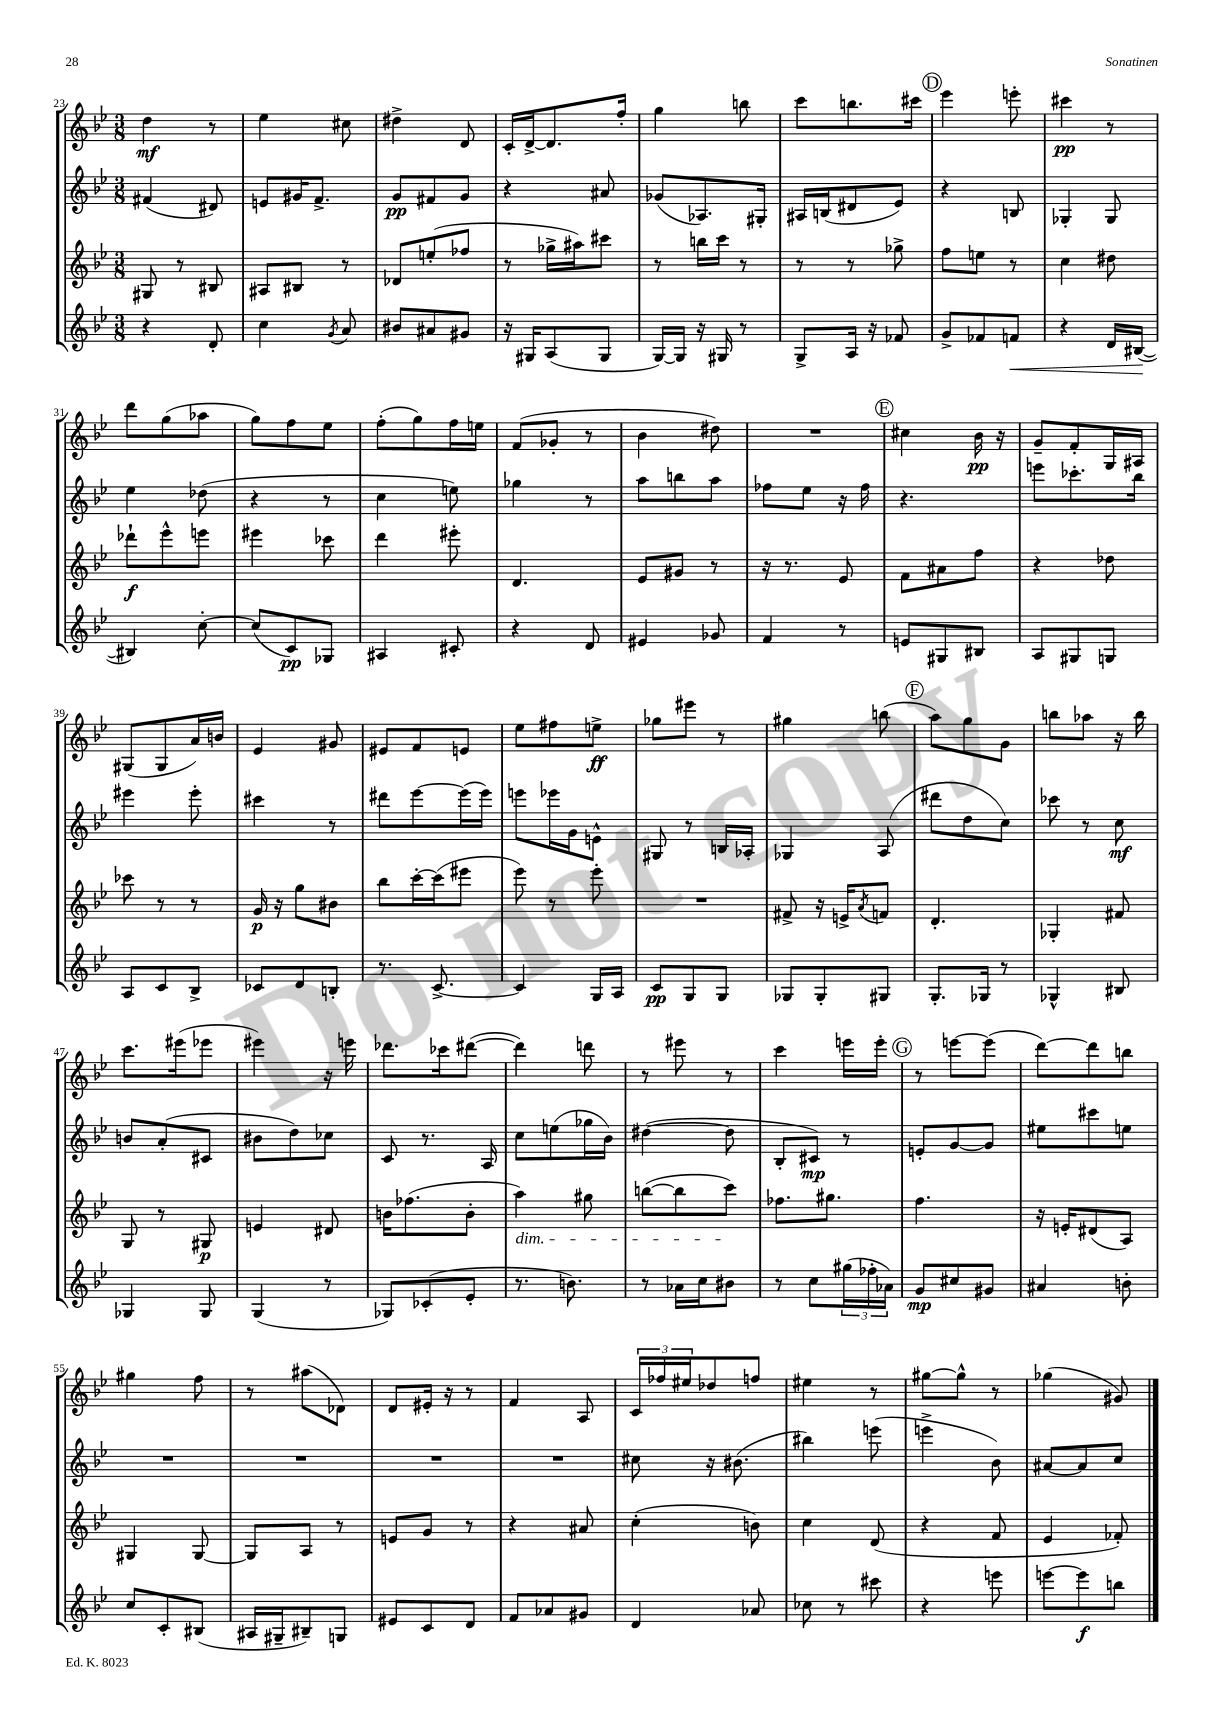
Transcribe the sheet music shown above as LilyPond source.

<<
\new StaffGroup <<
\new Staff = "s0" {
    \clef treble \key bes \major \numericTimeSignature \time 3/8
    d''4\mf r8 |
    ees''4 cis''8 |
    dis''4-> d'8 |
    c'16-. d'16~-> d'8. f''16-. |
    g''4 b''8 |
    c'''8 b''8. cis'''16 |
    \mark \markup { \circle "D" } ees'''4 e'''8-. |
    cis'''4\pp r8 |
    d'''8 g''8( aes''8 |
    g''8) f''8 ees''8 |
    f''8-.( g''8) f''16 e''16 |
    f'8( ges'8-. r8 |
    bes'4 dis''8) |
    R4. |
    \mark \markup { \circle "E" } cis''4 bes'16\pp r16 |
    g'8-- f'8-. g16 ais16 |
    gis8( gis8 a'16) b'16 |
    ees'4 gis'8 |
    eis'8 f'8 e'8 |
    ees''8 fis''8 e''8->\ff |
    ges''8 eis'''8 r8 |
    gis''4 b''8( |
    \mark \markup { \circle "F" } a''8) g''8 g'8 |
    b''8 aes''8 r16 b''16 |
    c'''8. eis'''16( ees'''8 |
    eis'''4) r16 e'''16 |
    des'''8. ces'''16 dis'''8~( |
    dis'''4) d'''8 |
    r8 eis'''8 r8 |
    c'''4 e'''16 e'''16-. |
    \mark \markup { \circle "G" } r8 e'''8~ e'''8( |
    d'''8~) d'''8 b''8 |
    gis''4 f''8 |
    r8 ais''8( des'8) |
    d'8 eis'16-. r16 r8 |
    f'4 a8 |
    \tuplet 3/2 { c'16 fes''16 eis''16 } des''8 f''8 |
    eis''4 r8 |
    gis''8~ gis''8-^ r8 |
    ges''4( gis'8) \bar "|." |
}
\new Staff = "s1" {
    \clef treble \key bes \major \numericTimeSignature \time 3/8
    fis'4( dis'8) |
    e'8 gis'16 f'8.-> |
    g'8\pp fis'8 g'8 |
    r4 ais'8 |
    ges'8( aes8.) gis16-. |
    ais16 b16( dis'8 ees'8) |
    \mark \markup { \circle "D" } r4 b8 |
    ges4-. ges8 |
    ees''4 des''8( |
    r4 r8 |
    c''4 e''8) |
    ges''4 r8 |
    a''8 b''8 a''8 |
    fes''8 ees''8 r16 fes''16 |
    \mark \markup { \circle "E" } r4. |
    e'''8 ces'''8.-. bes''16 |
    eis'''4 eis'''8-. |
    cis'''4 r8 |
    dis'''8 ees'''8~ ees'''16( ees'''16) |
    e'''8 ees'''16 g'16 e'8-^ |
    gis8 r8 b16 aes16-. |
    ges4 a8( |
    \mark \markup { \circle "F" } dis'''8 d''8 c''8) |
    ces'''8 r8 c''8\mf |
    b'8 a'8-.( cis'8 |
    bis'8 d''8) ces''8 |
    c'8 r8. a16 |
    c''8 e''8( ges''16 bes'16) |
    dis''4~( dis''8 |
    bes8-. cis'8\mp) r8 |
    \mark \markup { \circle "G" } e'8-. g'8~ g'8 |
    eis''8 cis'''8 e''8 |
    R4. |
    R4. |
    R4. |
    R4. |
    cis''8 r16 bis'8.( |
    bis''4) e'''8( |
    e'''4-> bes'8) |
    ais'8~ ais'8 c''8 \bar "|." |
}
\new Staff = "s2" {
    \clef treble \key bes \major \numericTimeSignature \time 3/8
    gis8 r8 bis8 |
    ais8 bis8 r8 |
    des'8 e''8-.( fes''8 |
    r8 ges''16-> ais''16) cis'''8 |
    r8 b''16 c'''16 r8 |
    r8 r8 ges''8-> |
    \mark \markup { \circle "D" } f''8 e''8 r8 |
    c''4 dis''8 |
    des'''8-!\f ees'''8-^ e'''8 |
    eis'''4 ces'''8 |
    d'''4 eis'''8-. |
    d'4. |
    ees'8 gis'8 r8 |
    r16 r8. ees'8 |
    \mark \markup { \circle "E" } f'8 ais'8 f''8 |
    r4 des''8 |
    ces'''8 r8 r8 |
    g'16\p r16 g''8 bis'8 |
    bes''8 c'''16~-. c'''16( eis'''8 |
    ees'''8) r8 ees'''8-. |
    R4. |
    fis'8-> r16 e'16-> \acciaccatura { a'8 } f'8 |
    \mark \markup { \circle "F" } d'4.-. |
    ges4-. fis'8 |
    g8 r8 gis8\p |
    e'4 dis'8 |
    b'16 fes''8.( b'8-. |
    a''4\dim) gis''8 |
    b''8~( b''8 c'''8\!) |
    fes''8. gis''8. |
    \mark \markup { \circle "G" } f''4. |
    r16 e'16-. dis'8( a8) |
    gis4 gis8~ |
    gis8 a8 r8 |
    e'8 g'8 r8 |
    r4 ais'8 |
    c''4-.( b'8) |
    c''4 d'8( |
    r4 f'8 |
    ees'4 fes'8-.) \bar "|." |
}
\new Staff = "s3" {
    \clef treble \key bes \major \numericTimeSignature \time 3/8
    r4 d'8-. |
    c''4 \acciaccatura { g'8 } a'8 |
    bis'8 ais'8 gis'8 |
    r16 gis16 a8( gis8 |
    g16~) g16 r16 gis16 r8 |
    g8-> a16 r16 fes'8 |
    \mark \markup { \circle "D" } g'8-> fes'8 f'8\< |
    r4 d'16 bis16~\!( |
    bis4) c''8~-. |
    c''8( c'8\pp) ges8 |
    ais4 cis'8-. |
    r4 d'8 |
    eis'4 ges'8 |
    f'4 r8 |
    \mark \markup { \circle "E" } e'8 gis8 bis8 |
    a8 gis8 g8 |
    a8 c'8 bes8-> |
    ces'8 d'8 b8-. |
    r8. c'8.~-> |
    c'4 g16 a16 |
    c'8\pp g8 g8 |
    ges8 ges8-. gis8 |
    \mark \markup { \circle "F" } g8.-. ges16 r8 |
    ges4-^ bis8 |
    ges4 ges8 |
    g4( r8 |
    ges8) ces'8-.( ees'8-. |
    r8. b'8.) |
    r8 aes'16 c''16 bis'8 |
    r8 c''8 \tuplet 3/2 { gis''16( fes''16-. aes'16) } |
    \mark \markup { \circle "G" } g'8\mp cis''8 gis'8 |
    ais'4 b'8-. |
    c''8 c'8-. bis8( |
    ais16 gis16-- bis8--) g8 |
    eis'8 c'8 d'8 |
    f'8 aes'8 gis'8 |
    d'4 aes'8 |
    ces''8 r8 cis'''8 |
    r4 e'''8 |
    e'''8~ e'''8\f b''8 \bar "|." |
}
>>
>>
\layout { \context { \Score currentBarNumber = #23 } }
